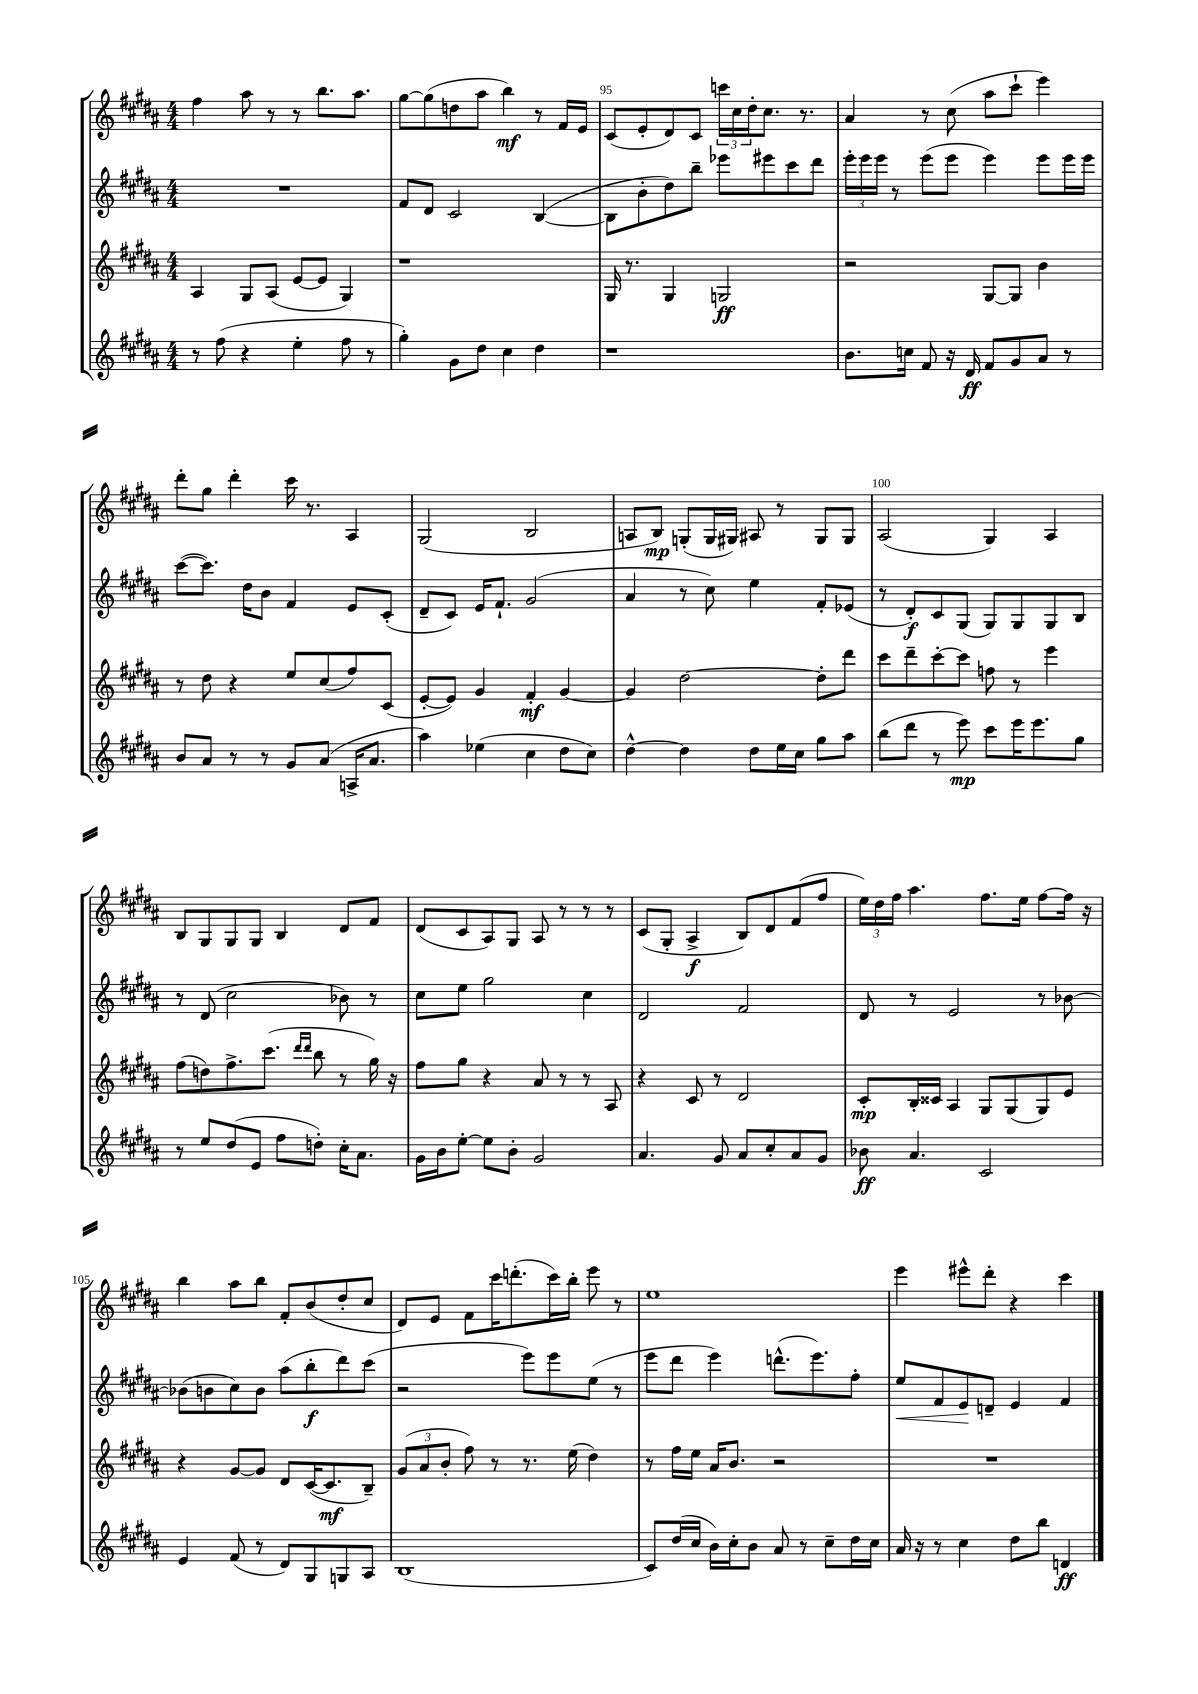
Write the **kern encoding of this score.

**kern	**kern	**kern	**kern
*staff4	*staff3	*staff2	*staff1
*clefG2	*clefG2	*clefG2	*clefG2
*k[f#c#g#d#a#]	*k[f#c#g#d#a#]	*k[f#c#g#d#a#]	*k[f#c#g#d#a#]
*M4/4	*M4/4	*M4/4	*M4/4
8r	4A#	1r	4ff#
(8ff#	.	.	.
4r	8G#	.	8aa#
.	(8A#	.	8r
4ee'	[8e	.	8r
.	8e]	.	8.bb
8ff#	4G#)	.	.
.	.	.	8.aa#
8r	.	.	.
=	=	=	=
4gg#')	1r	8f#	[8gg#
.	.	8d#	(8gg#]
8g#	.	2c#	8dd
8dd#	.	.	8aa#
4cc#	.	.	4bb)
4dd#	.	([4B	8r
.	.	.	16f#
.	.	.	16e
=	=	=	=
1r	16G#	8B]	(8c#
.	8.r	.	.
.	.	8b'	8e'
.	4G#	8dd#)	8d#)
.	.	8bb~	8c#
.	2G	8eee-	24ccc
.	.	.	24cc#
.	.	.	24dd#'
.	.	8eee#	8.cc#
.	.	8ccc#	.
.	.	.	8.r
.	.	8ddd#	.
=	=	=	=
8.b	2r	24eee'	4a#
.	.	24eee	.
.	.	24eee	.
.	.	8r	.
16cc	.	.	.
8f#	.	(8eee	8r
16r	.	8eee	(8cc#
16d#	.	.	.
8f#	[8G#	4eee)	8aa#
8g#	8G#]	.	8ccc#`
8a#	4b	8eee	4eee)
8r	.	16eee	.
.	.	16eee	.
=	=	=	=
8b	8r	([8ccc#	8ddd#'
8a#	8dd#	8.ccc#])	8gg#
8r	4r	.	4ddd#'
.	.	16dd#	.
8r	.	8b	.
8g#	8ee	4f#	16ccc#
.	.	.	8.r
(8a#	(8cc#	.	.
16A^	8ff#)	8e	4A#
8.a#	.	.	.
.	(8c#	(8c#'	.
=	=	=	=
4aa#)	[8e'	8d#~	(2G#
.	8e])	8c#)	.
(4ee-	4g#	16e	.
.	.	8.f#`	.
4cc#	4f#'	(2g#	2B
8dd#	[4g#	.	.
8cc#)	.	.	.
=	=	=	=
[4dd#^^	4g#]	4a#	8A
.	.	.	8B)
4dd#]	[2dd#	8r	(8G'
.	.	8cc#)	16G
.	.	.	16G#)
8dd#	.	4ee	8A#
16ee	.	.	8r
16cc#	.	.	.
8gg#	8dd#']	8f#'	8G#
8aa#	8ddd#	(8e-	8G#
=	=	=	=
(8bb	8ccc#	8r	(2A#
8ddd#	8ddd#~	8d#')	.
8r	[8ccc#'	8c#	.
8eee)	8ccc#]	(8G#	.
8ccc#	8ff	8G#)	4G#)
16eee	8r	8G#	.
8.eee	.	.	.
.	4eee	8G#	4A#
8gg#	.	8B	.
=	=	=	=
8r	(8ff#	8r	8B
8ee	8dd)	(8d#	8G#
(8dd#	8.ff#^	2cc#	8G#
8e	.	.	8G#
.	(8.ccc#	.	.
8ff#	.	.	4B
.	16qqddd#	.	.
.	16qqddd#	.	.
8dd')	8bb	.	.
16cc#'	8r	8b-)	8d#
8.a#	.	.	.
.	16gg#)	8r	8f#
.	16r	.	.
=	=	=	=
16g#	8ff#	8cc#	(8d#
16b	.	.	.
[8ee'	8gg#	8ee	8c#
8ee]	4r	2gg#	8A#)
8b'	.	.	8G#
2g#	8a#	.	8A#
.	8r	.	8r
.	8r	4cc#	8r
.	8A#	.	8r
=	=	=	=
4.a#	4r	2d#	(8c#
.	.	.	8G#'
.	8c#	.	4A#^
8g#	8r	.	.
8a#	2d#	2f#	8B)
8cc#'	.	.	8d#
8a#	.	.	(8f#
8g#	.	.	8ff#
=	=	=	=
8b-	8c#'	8d#	24ee)
.	.	.	24dd#
.	.	.	24ff#
4.a#	16B'	8r	4.aa#
.	16c##	.	.
.	4A#	2e	.
2c#	8G#	.	8.ff#
.	(8G#	.	.
.	.	.	16ee
.	8G#)	8r	[8ff#
.	8e	[8b-	16ff#]
.	.	.	16r
=	=	=	=
4e	4r	(8b-]	4bb
.	.	8b	.
(8f#	[8g#	8cc#)	8aa#
8r	8g#]	8b	8bb
8d#)	8d#	(8aa#	8f#'
8G#	([16c#	8bb'	(8b
.	8.c#]	.	.
8G	.	8ddd#)	8dd#'
8A#	8B~)	(8ccc#	8cc#
=	=	=	=
(1B	(12g#	2r	8d#)
.	12a#	.	.
.	.	.	8e
.	12b'	.	.
.	8ff#)	.	8f#
.	8r	.	16ccc#
.	.	.	(8.ddd'
.	8.r	8eee)	.
.	.	8eee	16ccc#)
.	(16ee	.	16bb'
.	4dd#)	(8ee	8eee
.	.	8r	8r
=	=	=	=
8c#)	8r	8eee	1ee
(16dd#	16ff#	8ddd#	.
16cc#	16ee	.	.
16b)	16a#	4eee)	.
16cc#'	8.b	.	.
8b	.	.	.
8a#	2r	(8.ddd^^	.
8r	.	.	.
.	.	8.eee)	.
8cc#~	.	.	.
16dd#	.	8ff#'	.
16cc#	.	.	.
=	=	=	=
16a#	1r	8ee	4eee
16r	.	.	.
8r	.	8f#	.
4cc#	.	8e	8eee#^^
.	.	8d~	8ddd#'
8dd#	.	4e	4r
8bb	.	.	.
4d	.	4f#	4ccc#
==	==	==	==
*-	*-	*-	*-
